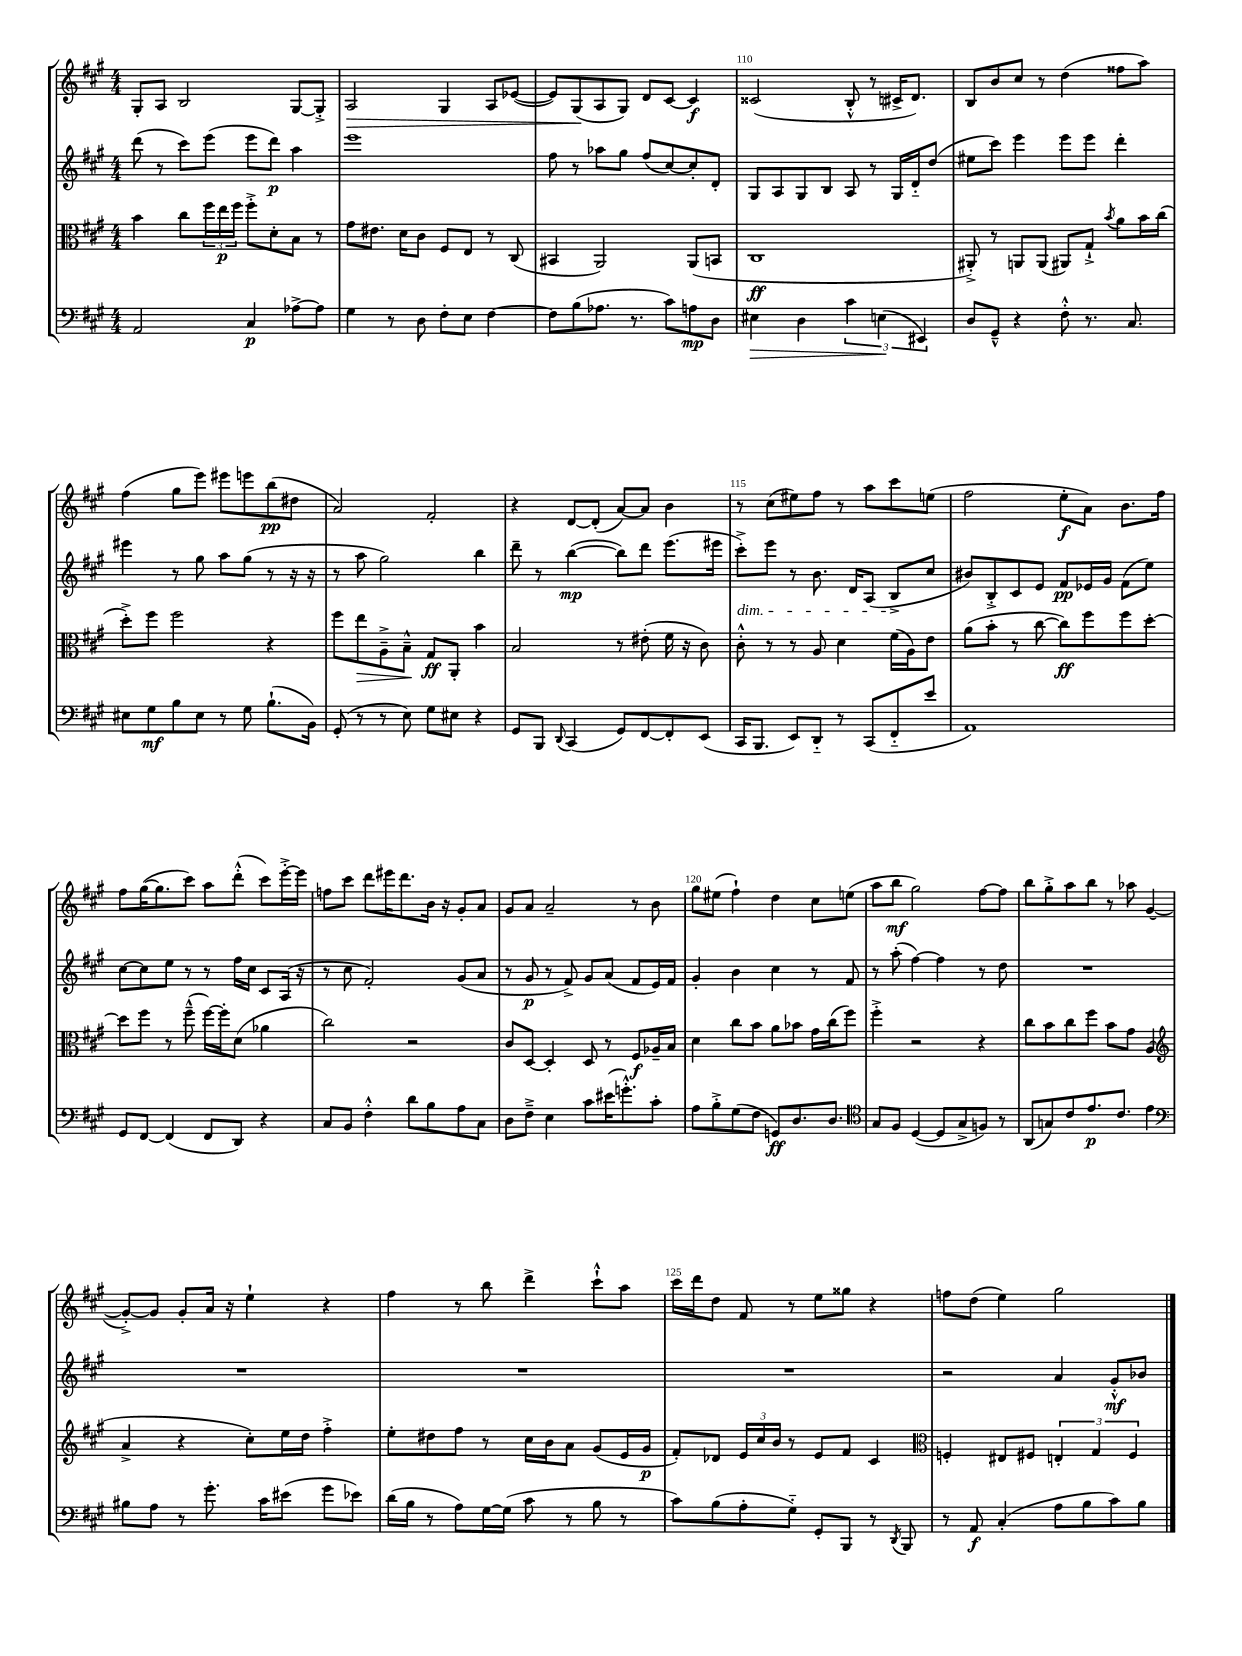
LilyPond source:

<<
\new StaffGroup <<
\new Staff = "s0" {
    \clef treble \key a \major \numericTimeSignature \time 4/4
    gis8-. a8 b2 gis8~ gis8-.-> |
    a2\> gis4 a8 ees'8~( |
    ees'8) gis8\!( a8 gis8) d'8 cis'8~ cis'4\f |
    cisis'2( b8-.-^ r8 cis'16-> d'8.) |
    b8 b'8 cis''8 r8 d''4( fisis''8 a''8) |
    fis''4( gis''8 e'''8) eis'''8 e'''8 b''8\pp( dis''8 |
    a'2) fis'2-. |
    r4 d'8~ d'8-.( a'8~) a'8 b'4 |
    r8 cis''8( eis''8) fis''8 r8 a''8 cis'''8 e''8( |
    fis''2 e''8-.\f a'8) b'8. fis''16 |
    fis''8 gis''16~( gis''8. cis'''8) a''8 d'''8-.-^( cis'''8) e'''16~-.-> e'''16 |
    f''8 cis'''8 d'''8 eis'''16 d'''8. b'16 r16 gis'8-. a'8 |
    gis'8 a'8 a'2-- r8 b'8 |
    gis''8 eis''8( fis''4-!) d''4 cis''8 e''8( |
    a''8 b''8\mf gis''2) fis''8~ fis''8 |
    b''8 gis''8-.-> a''8 b''8 r8 aes''8 gis'4~( |
    gis'8~-.->) gis'8 gis'8-. a'16 r16 e''4-! r4 |
    fis''4 r8 b''8 d'''4-> cis'''8-!-^ a''8 |
    cis'''16 d'''16 d''8 fis'8 r8 e''8 gisis''8 r4 |
    f''8 d''8( e''4) gis''2 \bar "|." |
}
\new Staff = "s1" {
    \clef treble \key a \major \numericTimeSignature \time 4/4
    d'''8( r8 cis'''8) e'''8( e'''8 d'''8\p) a''4 |
    e'''1 |
    fis''8 r8 aes''8 gis''8 fis''8( cis''8~) cis''8-. d'8-. |
    gis8 a8 gis8 b8 a8 r8 gis16 d'16-_ d''8( |
    eis''8 cis'''8) e'''4 e'''8 e'''8 d'''4-. |
    eis'''4 r8 gis''8 a''8 gis''8( r8 r16 r16 |
    r8 a''8 gis''2) b''4 |
    d'''8-- r8 b''4~\mp( b''8) d'''8 e'''8.( eis'''16 |
    cis'''8-.->\dim) e'''8 r8 b'8. d'16 a8( b8->\! cis''8 |
    bis'8) b8-.-> cis'8 e'8 fis'8\pp ees'16 gis'16 fis'8( e''8) |
    cis''8~ cis''8 e''8 r8 r8 fis''16 cis''16 cis'8 a16( r16 |
    r8 cis''8 fis'2-.) gis'8( a'8 |
    r8 gis'8\p r8 fis'8->) gis'8 a'8( fis'8 e'16) fis'16 |
    gis'4-. b'4 cis''4 r8 fis'8 |
    r8 a''8-.( fis''4~) fis''4 r8 d''8 |
    R1 |
    R1 |
    R1 |
    R1 |
    r2 a'4 gis'8-.-^\mf bes'8 \bar "|." |
}
\new Staff = "s2" {
    \clef alto \key a \major \numericTimeSignature \time 4/4
    b'4 cis''8 \tuplet 3/2 { fis''16 e''16\p fis''16 } fis''8-.-> d'8-. b8 r8 |
    gis'8 eis'8. d'16 cis'8 fis8 e8 r8 cis8( |
    bis,4 a,2) a,8( b,8 |
    cis1\ff |
    ais,8-.->) r8 a,8 a,8( ais,8) gis8-!-> \acciaccatura { b'8 } a'8 b'16 cis''16( |
    d''8-.->) fis''8 fis''2 r4 |
    fis''8 e''8\> a8---> b8---^\! gis8\ff a,8-. b'4 |
    b2 r8 eis'8-.( fis'16 r16 cis'8) |
    cis'8-.-^ r8 r8 a8 d'4 fis'16( a16) e'8 |
    a'8( b'8-. r8 cis''8~ cis''8\ff) fis''8 fis''8 d''8~-. |
    d''8 fis''8 r8 fis''8---^( fis''16~) fis''16-. d'8( aes'4 |
    cis''2) r2 |
    cis'8 d8~ d4-. d8 r8 fis8\f aes16-- b16 |
    d'4 cis''8 b'8 a'8 bes'8 gis'16 cis''16( fis''8) |
    fis''4-.-> r2 r4 |
    cis''8 b'8 cis''8 fis''8 b'8 gis'8 a4( |
    \clef treble a'4-> r4 cis''8-.) e''16 d''16 fis''4-.-> |
    e''8-. dis''8 fis''8 r8 cis''16 b'16 a'8 gis'8( e'16 gis'16\p |
    fis'8-.) des'8 \tuplet 3/2 { e'16 cis''16 b'16 } r8 e'8 fis'8 cis'4 |
    \clef alto f4-. eis8 fis8 \tuplet 3/2 { e4-. gis4 fis4 } \bar "|." |
}
\new Staff = "s3" {
    \clef bass \key a \major \numericTimeSignature \time 4/4
    a,2 cis4\p aes8~-> aes8 |
    gis4 r8 d8 fis8-. e8 fis4~ |
    fis8 b8( aes8. r8. cis'8) a8\mp d8 |
    eis4\> d4 \tuplet 3/2 { cis'4 e4\!( eis,4) } |
    d8 gis,8---^ r4 fis8-.-^ r8. cis8. |
    eis8 gis8\mf b8 eis8 r8 gis8 b8.-!( b,16) |
    gis,8-.( r8 r8 e8) gis8 eis8 r4 |
    gis,8 b,,8 \appoggiatura { d,8 } cis,4( gis,8) fis,8~ fis,8-. e,8( |
    cis,16 b,,8. e,8) d,8-_ r8 cis,8( fis,8-_ e'8 |
    a,1) |
    gis,8 fis,8~ fis,4( fis,8 d,8) r4 |
    cis8 b,8 fis4-.-^ d'8 b8 a8 cis8 |
    d8 fis8---> e4 cis'8 eis'16( g'8.-.-^) cis'8-. |
    a8 b8-.-> gis8( fis8 g,8\ff) d8. d8. |
    \clef tenor gis8 fis8 d4~( d8 gis8-> f8) r8 |
    a,8( g8) cis'8 e'8.\p cis'8. e'4 |
    \clef bass bis8 a8 r8 gis'8.-. cis'16 eis'8( gis'8 ees'8) |
    d'16( b16 r8 a8) gis16~ gis16( cis'8 r8 b8 r8 |
    cis'8) b8( a8-. gis8-_) gis,8-. b,,8 r8 \acciaccatura { d,8 } b,,8 |
    r8 a,8\f cis4-.( a8 b8 cis'8) b8 \bar "|." |
}
>>
>>
\layout { \context { \Score currentBarNumber = #107 \override BarNumber.break-visibility = ##(#f #t #t) barNumberVisibility = #(every-nth-bar-number-visible 5) } }
